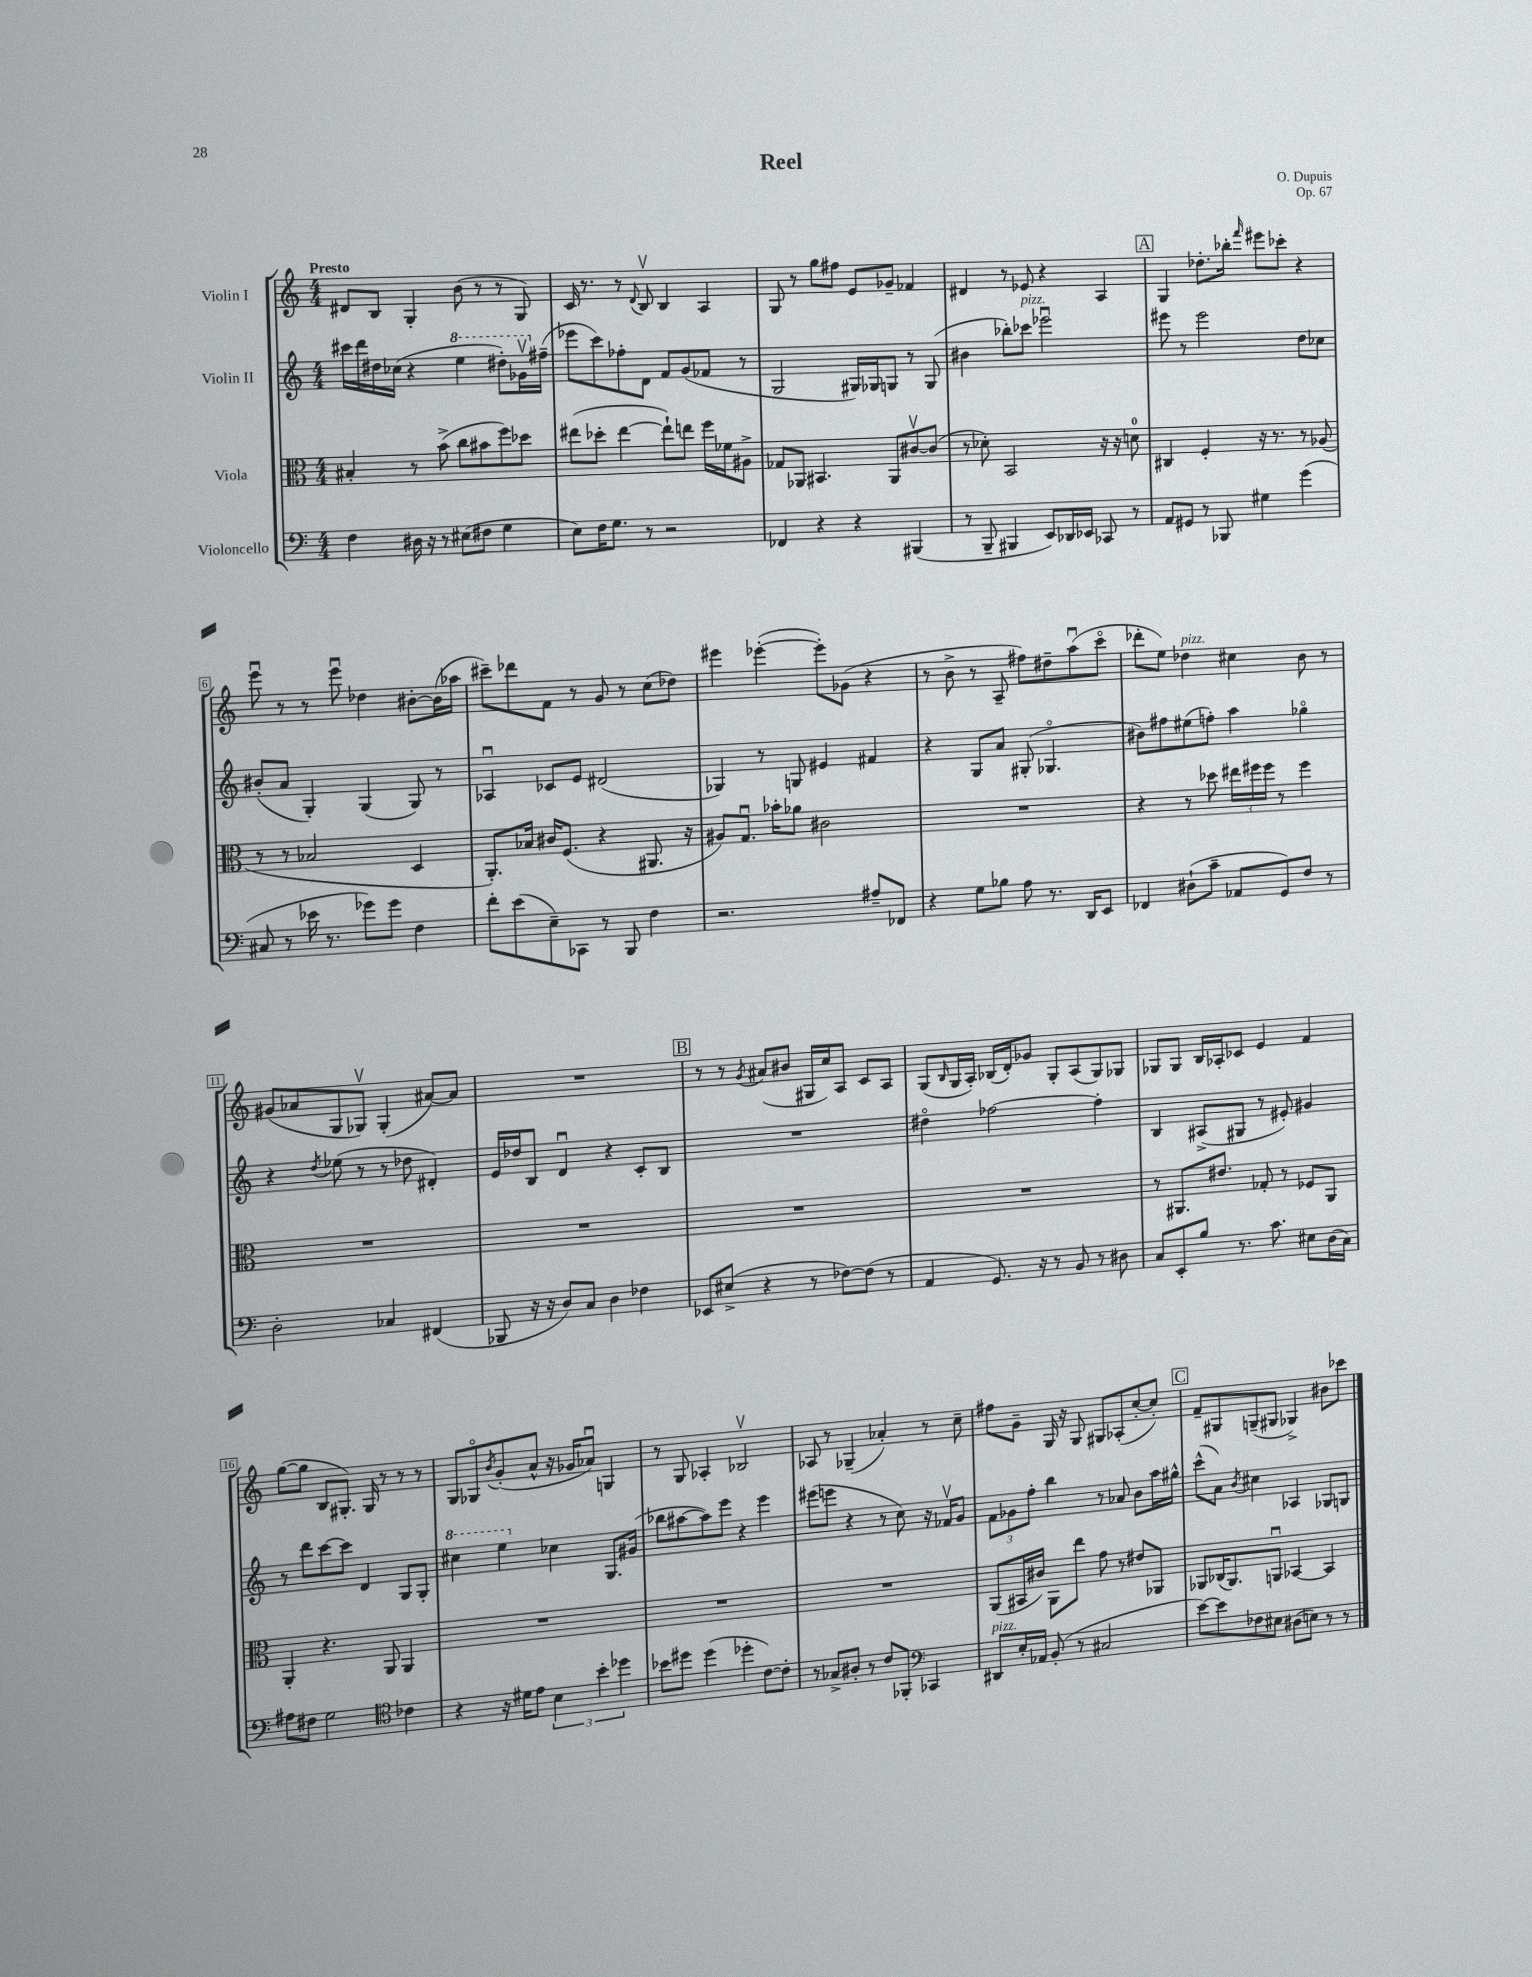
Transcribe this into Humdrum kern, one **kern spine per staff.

**kern	**kern	**kern	**kern
*part4	*part3	*part2	*part1
*staff4	*staff3	*staff2	*staff1
*I"Violoncello	*I"Viola	*I"Violin II	*I"Violin I
*clefF4	*clefC3	*clefG2	*clefG2
*k[]	*k[]	*k[]	*k[]
*M4/4	*M4/4	*M4/4	*M4/4
=1	=1	=1	=1
!	!	!	!LO:TX:a:B:t=Presto
4F\	4B#X'/	16ccc#X\LL	8d#X/L
.	.	16ddd\	.
.	.	16dd#X\	8B/J
.	.	(16cc-X\JJ	.
16D#X\	8r	4r	4G'/
16r	.	.	.
8r	(8b^\	.	.
*	*	*8va	*
(8E#X\L	8cc\L	4eee\	(8b\
8F#X\J	8b#X\	.	8r
4G\	8ff\)	8ddd#X'\L)	8r
.	8dd-X\J	16gg-Xv\L	8G/)
*	*	*X8va	*
.	.	(16ff#X~\JJ	.
=2	=2	=2	=2
8E\L)	(8ee#X\L	8eee-X\L	16c/
.	.	.	8.r
16F\K	8dd-X'\J	8ccc\)	.
8.G\J	.	.	.
.	[4ee#\	8ff-X'\	8r
.	.	.	8qqd/
8r	.	8d\J	8Bv/
2r	8ee#`\L])	8f/L	4B/
.	8een\J	(8g/	.
.	16ff\LL	8f-X/J	4A/
.	16f-X\J	.	.
.	8A#X^\J	8r	.
=3	=3	=3	=3
4FF-X/	8G-X/L	2G/	8G/
.	8AA-X/J	.	8r
4r	4.BB#X/	.	8gg\L
.	.	.	8ff#X\J
4r	.	16G#X/LL)	8e/L
.	.	16G-X/J	.
.	8AA-/L	8Gn/J	8g-X~/J
(4BBB#X/	[8c#Xv/	8r	4f-X/
.	(8c#/J]	(8G/	.
=4	=4	=4	=4
8r	8r	4b#X\	4d#X/
8BBB~/	8d-X'\)	.	.
4BBB#X/	2BB/	8bb-X'\L)	8r
!	!	!LO:TX:a:i:t=pizz.	!
.	.	8ccc-X\J	8e-X/
8EE/L)	.	2eee-Xu\	4r
16DD-X/L	.	.	.
16EE-X/JJ	.	.	.
8CC-X/	16r	.	4A/
.	16r	.	.
8r	8dn\	.	.
!!LO:REH:place=s1:t=A
=5	=5	=5	=5
8AA/L	4C#X/	8eee#X\	4G/
8GG#X/J	.	8r	.
8r	4F'/	2eee#\	8.dd-X'\L
8BBB-X/	.	.	.
.	.	.	16bb-X'\Jk
.	.	.	16qqfff/
4G#X\	16r	.	8eee#X\L
.	8.r	.	.
.	.	.	8ccc-X'\J
(4g\	8r	8dd\L	4r
.	(8A-X/	8cc-X\J	.
!!LO:LB:g=z
=6	=6	=6	=6
8C#X/	8r	(8b#X'/L	8eeeu\
8r	8r	8a/J	8r
16e-X\	2B-X/	4G'/)	8r
8.r	.	.	.
.	.	.	8eeeu\
8g-X\L)	.	(4G/	4dd-X\
8g-\J	.	.	.
4F\	4D/	8G/)	[8b#X'\L
.	.	8r	(16b#\L]
.	.	.	16aa-X\JJ
=7	=7	=7	=7
8f'\L	8.AA'/L)	4A-Xu/	8ccc#X~\L)
(8e\	.	.	8ddd-X\
.	16B-X/Jk	.	.
8E~\)	16c#X/KL	8c-X/L	8f\J
.	(8.F/J	.	.
8CC-X\J	.	8e/J	8r
8r	4r	(2d#X/	8g/
8BBB/	.	.	8r
4F\	8.AA#X/	.	(8cc\L
.	.	.	8dd-X\J)
.	16r	.	.
=8	=8	=8	=8
2.r	8A#X/L)	4G-X/)	4eee#X\
.	8.Gu/J	.	.
.	.	8r	([4eee-X'\
.	16b-X'\KL	.	.
.	8a-X\J	8Gn/	.
.	2c#X\	4e#X/	8eee-'\L])
.	.	.	(8g-X\J
8A#X~/L	.	4f#X/	4r
8FF-X/J	.	.	.
=9	=9	=9	=9
4r	1r	4r	8r
.	.	.	8b^\
8G\L	.	8G/L	8r
8B-X\J	.	8a/J	8A~/
8A\	.	(8G#X'/	8ff#X\L)
8.r	.	4.G-X/	8dd#X~\
.	.	.	(8aau\
16DD/KL	.	.	.
8EE/J	.	.	8ccc\J
=10	=10	=10	=10
4FF-X/	4r	8b#X\L)	8ddd-X'\L
.	.	8ff#X\	8ee\J)
!	!	!	!LO:TX:a:i:t=pizz.
(8D#X`\L	8r	(8ee#X\	4dd-X\
8c~\J	8dd-X\	8ffn'\J)	.
8AA-X/L	24ee#X\LL	4aa\	4cc#X\
.	24ff#X\	.	.
.	24ff#\JJ	.	.
8GG/)	8r	.	.
8F/J	4ff#\	4gg-X\	8b\
8r	.	.	8r
!!LO:LB:g=z
=11	=11	=11	=11
2D'\	1r	4r	(8g#X/L
.	.	.	8a-X/
.	.	8qdd/	.
.	.	(8ee-X\	8G/
.	.	8r	8G-Xv/J)
4C-X/	.	8r	(4G-'/
.	.	8dd-X\	.
(4FF#X/	.	4d#X'/)	[8a#X/L)
.	.	.	8a#/J]
=12	=12	=12	=12
8BBB-X/	1r	16e/LL	1r
.	.	16dd-X/J	.
16r	.	8B/J	.
16r	.	.	.
8D/L)	.	4du/	.
8C/J	.	.	.
4D\	.	4r	.
4F-X\	.	8c'/L	.
.	.	8B/J	.
!!LO:REH:place=s1:t=B
=13	=13	=13	=13
8EE-X/L	1r	1r	8r
(8E#X^/J	.	.	8r
.	.	.	8qg/
4r	.	.	(8a#X/L
.	.	.	8b#X/J
8r	.	.	16G#X/LL
.	.	.	16cc/J)
[8F-X\L)	.	.	8A/J
(8F-\J]	.	.	8c/L
8r	.	.	8A/J
=14	=14	=14	=14
4AA/	1r	4dd#X\	(8G/L
.	.	.	16qqB/
.	.	.	16G/L
.	.	.	16A'/JJ)
8.GG/)	.	[2ff-X\	(16B-X/LL
.	.	.	16d'/J)
.	.	.	8g-X/J
16r	.	.	.
8r	.	.	8G'/L
8BB/	.	.	(8A/
8r	.	4ff-'\]	8G/)
8D#X\	.	.	8G-X/J
=15	=15	=15	=15
8C/L	8r	4B/	8G-X/L
8EE'/	8.AA#X/L	.	8G-/J
8B/J	.	(8A#X^/L	16B/LL
.	8.e#X/J	.	16A-X'/J
8.r	.	8G#X/J	8c-X/J
.	8G-X'/	8r	4e/
8.c\	.	.	.
.	8r	8e#X'/)	.
8E#X\L	8F-X/L	4g#X/	4f/
(16D\L	8AA#/J	.	.
16C\JJ)	.	.	.
!!LO:LB:g=z
=16	=16	=16	=16
8A#X\L	4AA'/	8r	([8gg\L
8F#X\J	.	8ddd\L	8gg\J]
2G\	4.r	[8ccc\	8B/L
.	.	8ccc\J]	8.G#X'/J)
.	.	4d/	.
.	.	.	16G#/
.	8AA/	.	8r
*clefC4	*	*	*
4c-X\	4AA/	8G/L	8r
.	.	8G'/J	8r
=17	=17	=17	=17
*	*	*8va	*
4r	1r	4ccc#X\	8G/L
.	.	.	8G-X/
.	.	.	8qb/
16r	.	4eee\	(8g'/
16d#X\KL	.	.	.
8e\J	.	.	8a^^/J
*	*	*X8va	*
6B\	.	4cc-X\	16r
.	.	.	16g-X/KL
.	.	.	8a-Xu/J)
6b'\	.	.	.
.	.	8.G/L	4Gn/
6dd-X\	.	.	.
.	.	(16g#X/Jk	.
=18	=18	=18	=18
8b-X\L	1r	8bb-X\L	8r
8dd#X\J	.	[8aa#X\	8G/
(4dd#\	.	8aa#\])	4A-X'/
.	.	8eee\J	.
4dd-X'\	.	4r	2B-Xv/
[8c\L)	.	4eee\	.
8c'\J]	.	.	.
=19	=19	=19	=19
8r	1r	(8eee#X\L	8A-X/
8G-X^/L	.	8eeen\J	8r
8A#X'/J	.	4r	(4G-X~/
8r	.	.	.
8c/L	.	8r	4a-X'/)
8FF-X'/J	.	8cc\)	.
*clefF4	*	*	*
4CC-X/	.	16r	8r
.	.	16f-Xv/KL	.
.	.	8g/J	8cc~\
=20	=20	=20	=20
!LO:TX:a:i:t=pizz.	!	!	!
8DD#X/L	(8AA/L	12f\L	8ff#X\L
.	.	12g-X\	.
16E'/L	16BB#X/L	.	8g~\J
.	.	12ff'\J	.
16AA-X/JJ	16c#X/JJ)	.	.
(8BB'/	8AA\L	4bb\	16G/
.	.	.	16r
8r	8ee\J	.	8G/
2C#X/	8g\	8r	8G#X/L
.	8r	8a-X/	(8A-X'/
.	8e#X/L	8b\L	[8cc'/
.	8AA-X/J	16aa\L	8cc'/J])
.	.	16gg#X^^\JJ	.
!!LO:REH:place=s1:t=C
=21	=21	=21	=21
[8e\L)	8AA-X/L	(8ccc^^\L	8f~/L
8e\]	(16C-X/K	8a\J)	8G#X/
.	8.AA-/)	.	.
.	.	8qb/	.
8F-X\	.	4cc#X\	(8Gn~/
8E#X\J	8AAnu/J	.	8G#X/J
(8D#X\L	[4BB-X/	4A-X/	4G-X^/)
8En\J)	.	.	.
8r	4BB-/]	8G-X/L	8b#X\L
8r	.	8Gn/J	8ccc-X\J
==	==	==	==
*-	*-	*-	*-
